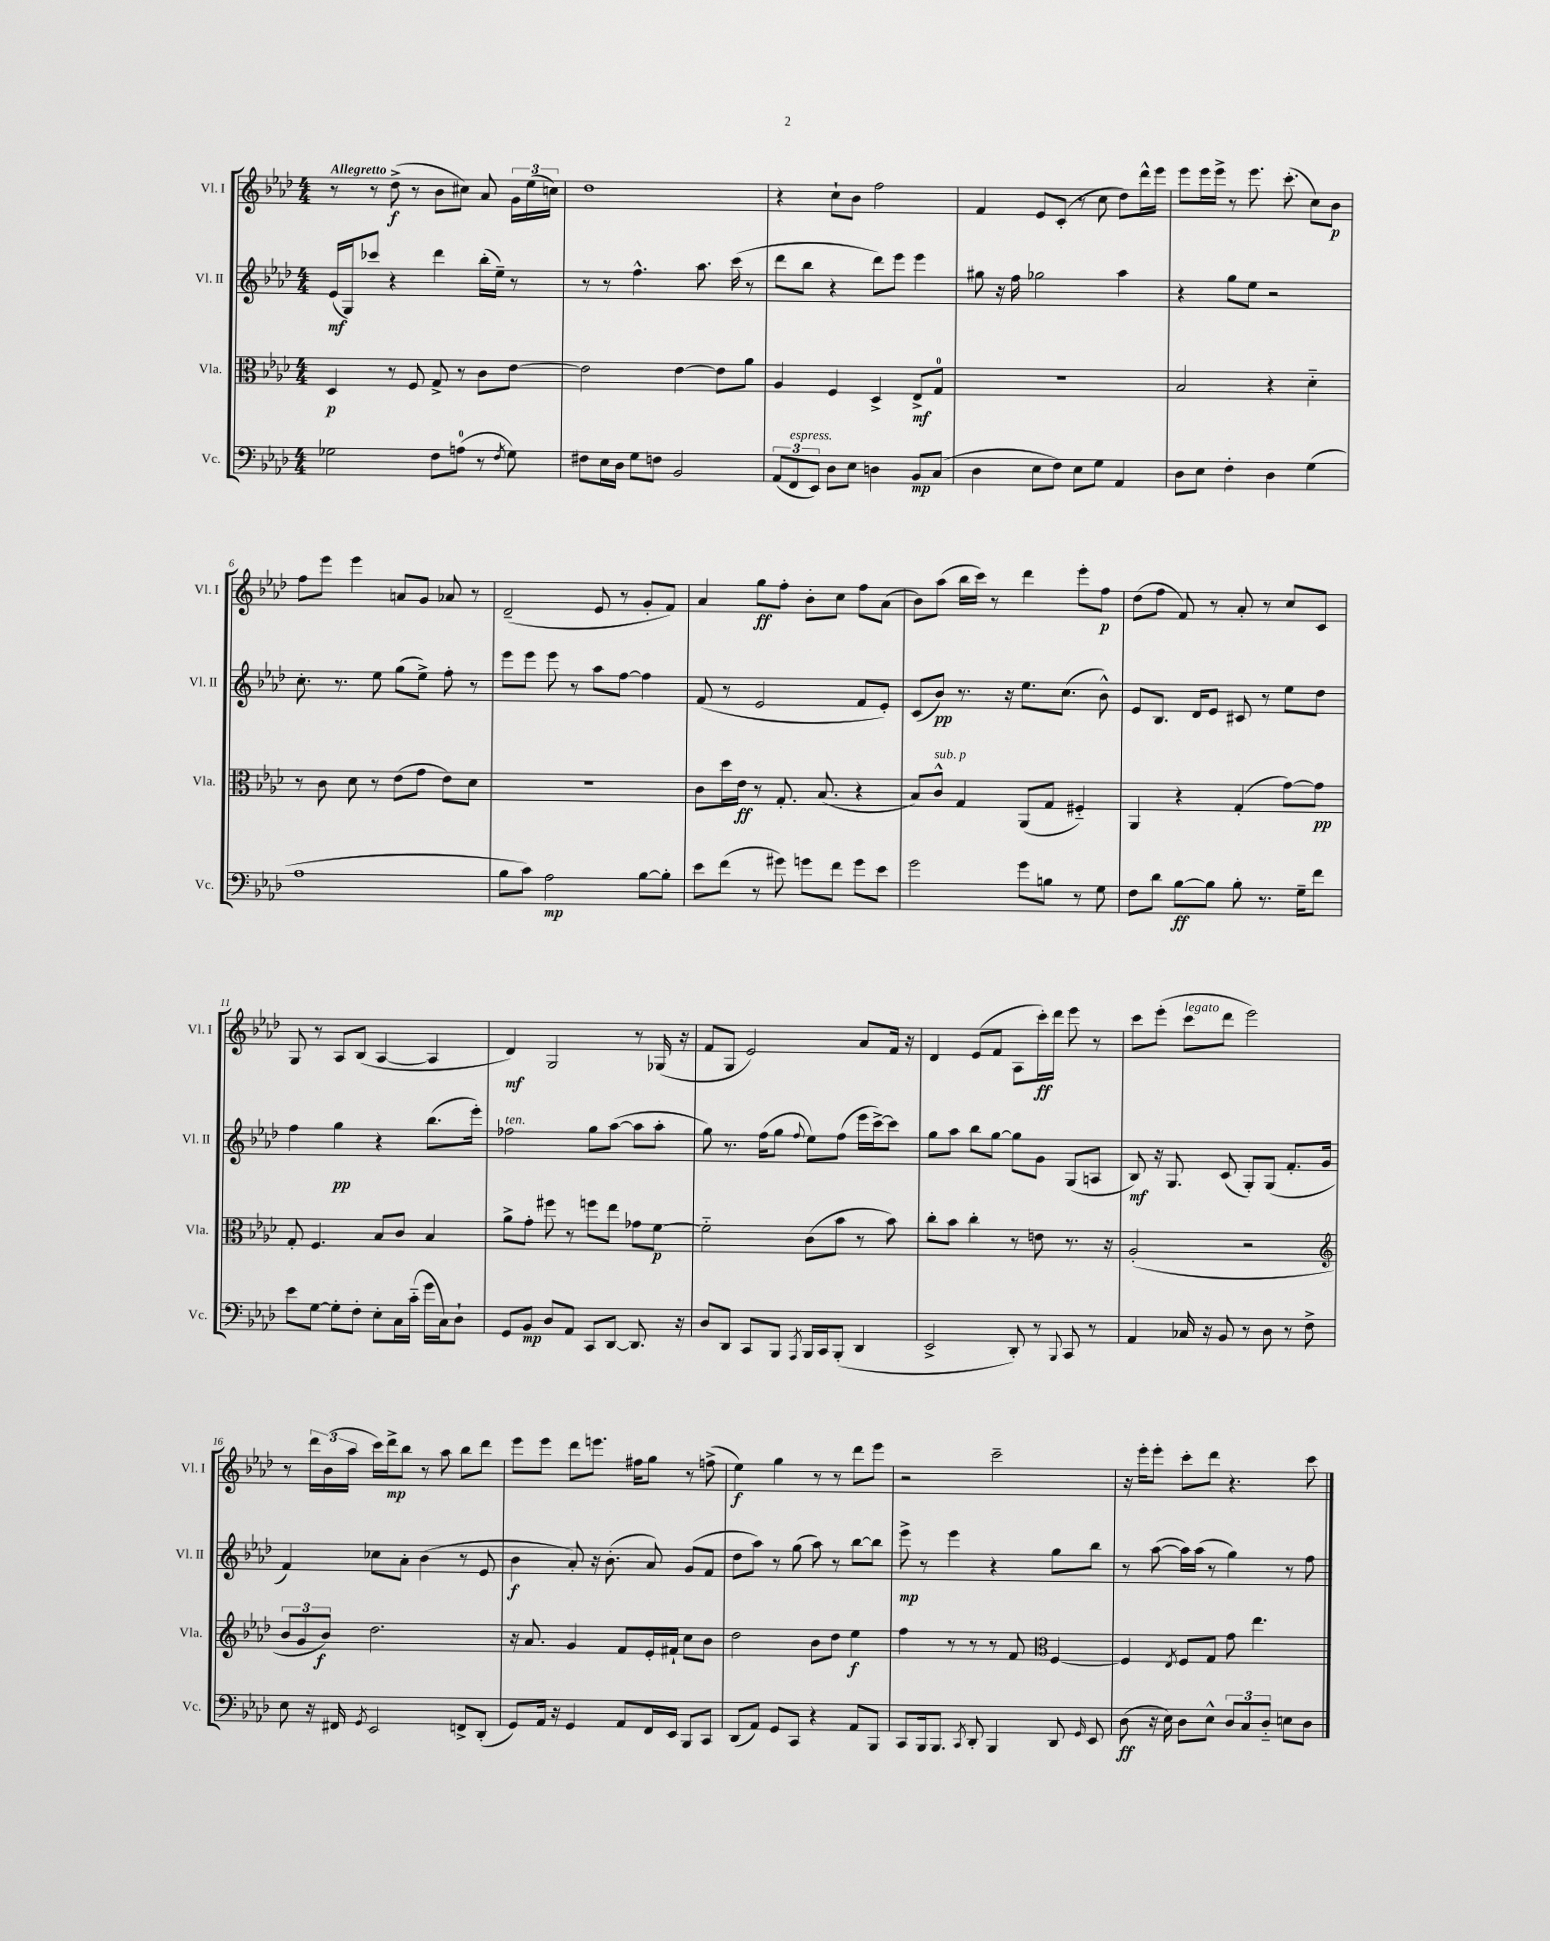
<<
\new StaffGroup <<
\new Staff = "s0" \with { instrumentName = "Vl. I" shortInstrumentName = "Vl. I" } {
    \clef treble \key aes \major \numericTimeSignature \time 4/4 \tempo "Allegretto"
    \autoBeamOff r8 r8 des''8->\f( r8 bes'8[ cis''8]) aes'8 \tuplet 3/2 { g'16[ ees''16( c''16]) } |
    des''1 |
    r4 c''8[-! bes'8] f''2 |
    f'4 ees'8[ c'8]-.( r8 c''8 des''8[) des'''16-^ ees'''16] |
    ees'''8[ ees'''16 ees'''16]-> r8 ees'''8. c'''8.-.( c''8[) bes'8]\p |
    f''8[ ees'''8] ees'''4 a'8[ g'8] aes'8 r8 |
    des'2--( ees'8 r8 g'8[-. f'8]) |
    aes'4 g''8[\ff f''8]-. bes'8[-. c''8] f''8[ aes'8]( |
    bes'8[) aes''8]( bes''16[ c'''16]) r8 des'''4 ees'''8[-. f''8]\p |
    des''8[( f''8] f'8) r8 aes'8-. r8 c''8[ c'8] |
    g8 r8 aes8[ bes8]( aes4~ aes4 |
    des'4\mf) g2 r8 ges16( r16 |
    f'8[ g8] ees'2) aes'8[ f'16] r16 |
    des'4 ees'8[( f'8] aes8[ c'''16-.\ff) des'''16] ees'''8 r8 |
    c'''8[ ees'''8]-.( c'''8[^\markup { \italic "legato" } des'''8] ees'''2) |
    r8 \tuplet 3/2 { des'''16[ bes'16( aes''16] } c'''16[) des'''16->\mp bes''8] r8 aes''8 bes''8[ des'''8] |
    ees'''8[ ees'''8] des'''8[ e'''8.] fis''16[ g''8] r8 f''8->( |
    ees''4\f) g''4 r8 r8 des'''8[ ees'''8] |
    r2 c'''2-- |
    r16 ees'''16[-. ees'''8]-. c'''8[-. des'''8] r4. c'''8 \bar "|." |
}
\new Staff = "s1" \with { instrumentName = "Vl. II" shortInstrumentName = "Vl. II" } {
    \clef treble \key aes \major \numericTimeSignature \time 4/4
    \autoBeamOff ees'16[\mf( g16) ces'''8] r4 des'''4 bes''16[-.( ees''16]--) r8 |
    r8 r8 f''4.-^ aes''8. c'''16( r8 |
    des'''8[ bes''8] r4 des'''8[) ees'''8] ees'''4 |
    gis''8 r16 f''16 ges''2 aes''4 |
    r4 g''8[ ees''8] r2 |
    c''8.-. r8. ees''8 g''8[( ees''8]->) f''8-. r8 |
    ees'''8[ ees'''8] ees'''8 r8 aes''8[ f''8]~ f''4 |
    f'8( r8 ees'2 f'8[ ees'8]-.) |
    c'8[( bes'8]\pp) r8. r16 ees''8.[ c''8.]( bes'8-^) |
    ees'8[ bes8.] des'16[ ees'8] cis'8 r8 ees''8[ des''8] |
    f''4 g''4\pp r4 bes''8.[( ees'''16]-.) |
    fes''2^\markup { \italic "ten." } g''8[ aes''8]~( aes''8[ aes''8]-. |
    g''8) r8. f''16[( g''8] \appoggiatura { f''8 } ees''8[) f''8]( ees'''16[ c'''16~->) c'''8] |
    g''8[ aes''8] bes''8[ g''8]~ g''8[ g'8] g8[( a8] |
    bes8\mf) r16 g8. c'8( g8[-.) g8]( f'8.[-. g'16] |
    f'4) ces''8[ aes'8]-. bes'4( r8 ees'8 |
    bes'4\f aes'8-.) r16 bes'8.-.( aes'8) g'8[( f'8] |
    des''8[ aes''8]) r8 g''8( aes''8) r8 bes''8[~ bes''8] |
    ees'''8->\mp r8 ees'''4 r4 g''8[ bes''8] |
    r8 aes''8~( aes''16[) aes''16]( r8 g''4) r8 f''8 \bar "|." |
}
\new Staff = "s2" \with { instrumentName = "Vla." shortInstrumentName = "Vla." } {
    \clef alto \key aes \major \numericTimeSignature \time 4/4
    \autoBeamOff des4\p r8 f8 g8-> r8 c'8[ ees'8]~ |
    ees'2 ees'4~ ees'8[ aes'8] |
    aes4 f4 des4-> ees8[->\mf g8]-0 |
    r1 |
    bes2 r4 des'4-_ |
    r8 c'8 des'8 r8 ees'8[( g'8] ees'8[) des'8] |
    r1 |
    c'8[ des''16 ees'16]\ff r8 g8.-. bes8.( r4 |
    bes8[) c'8]-^^\markup { \italic "sub. p" } g4 aes,8[( g8] fis4-_) |
    aes,4 r4 g4-.( g'8[~) g'8]\pp |
    g8-. f4. bes8[ c'8] bes4 |
    aes'8[-> g'8]-. fis''8 r8 f''8[ ees''8] ges'8[ f'8]~\p |
    f'2-_ c'8[( bes'8] r8 bes'8) |
    c''8[-. bes'8] c''4-. r8 e'8 r8. r16 |
    aes2-.( r2 |
    \clef treble \tuplet 3/2 { bes'8[ g'8 bes'8]\f) } des''2. |
    r16 aes'8. g'4 f'8[ ees'16-. fis'16]-! c''8[ bes'8] |
    des''2 bes'8[ des''8] ees''4\f |
    f''4 r8 r8 r8 f'8 \clef alto f4~ |
    f4 \acciaccatura { ees8 } f8[ g8] g'8 ees''4. \bar "|." |
}
\new Staff = "s3" \with { instrumentName = "Vc." shortInstrumentName = "Vc." } {
    \clef bass \key aes \major \numericTimeSignature \time 4/4
    \autoBeamOff ges2 f8[ a8]-0( r8 \acciaccatura { f8 } ges8) |
    fis8[ ees16 des16] g8[ f8] bes,2 |
    \tuplet 3/2 { aes,8[( f,8^\markup { \italic "espress." } ees,8]) } des8[ ees8] d4 bes,8[\mp c8]( |
    des4 ees8[ f8]) ees8[ g8] aes,4 |
    des8[ ees8] f4-. des4 g4( |
    aes1 |
    bes8[ c'8]) aes2\mp bes8[~ bes8]-. |
    ees'8[ f'8]( r8 gis'8) g'8[ f'8] g'8[ ees'8] |
    g'2 g'8[ b8] r8 g8 |
    f8[ des'8] bes8[~\ff bes8] bes8-. r8. g16[-- f'8] |
    ees'8[ g8]~ g8[-. f8]-. ees8[-. c16 c'16]-_( g'16[ c16) des8]-! |
    g,8[ bes,8]\mp des8[ aes,8] c,8[ des,8]~ des,8. r16 |
    des8[ des,8] c,8[ bes,,8] \acciaccatura { aes,,8 } bes,,16[ c,16 bes,,8]-.( des,4 |
    ees,2-> des,8-.) r8 \appoggiatura { bes,,8 } c,8 r8 |
    aes,4 ces16 r16 bes,8 r8 des8 r8 f8-> |
    ees8 r16 fis,16 \acciaccatura { g,8 } ees,2 f,8[-> des,8]-.( |
    g,8[) aes,16] r16 g,4 aes,8[ f,16 ees,16] bes,,8[ c,8] |
    des,8[( aes,8]) g,8[ c,8] r4 aes,8[ bes,,8] |
    c,8[ bes,,16 bes,,8.] \acciaccatura { c,8 } des,8-. bes,,4 des,8 \grace { g,16 } ees,8 |
    des8\ff( r16 ees16) des8[ ees8]-^ \tuplet 3/2 { des8[ c8 des8]-_ } e8[ des8] \bar "|." |
}
>>
>>
